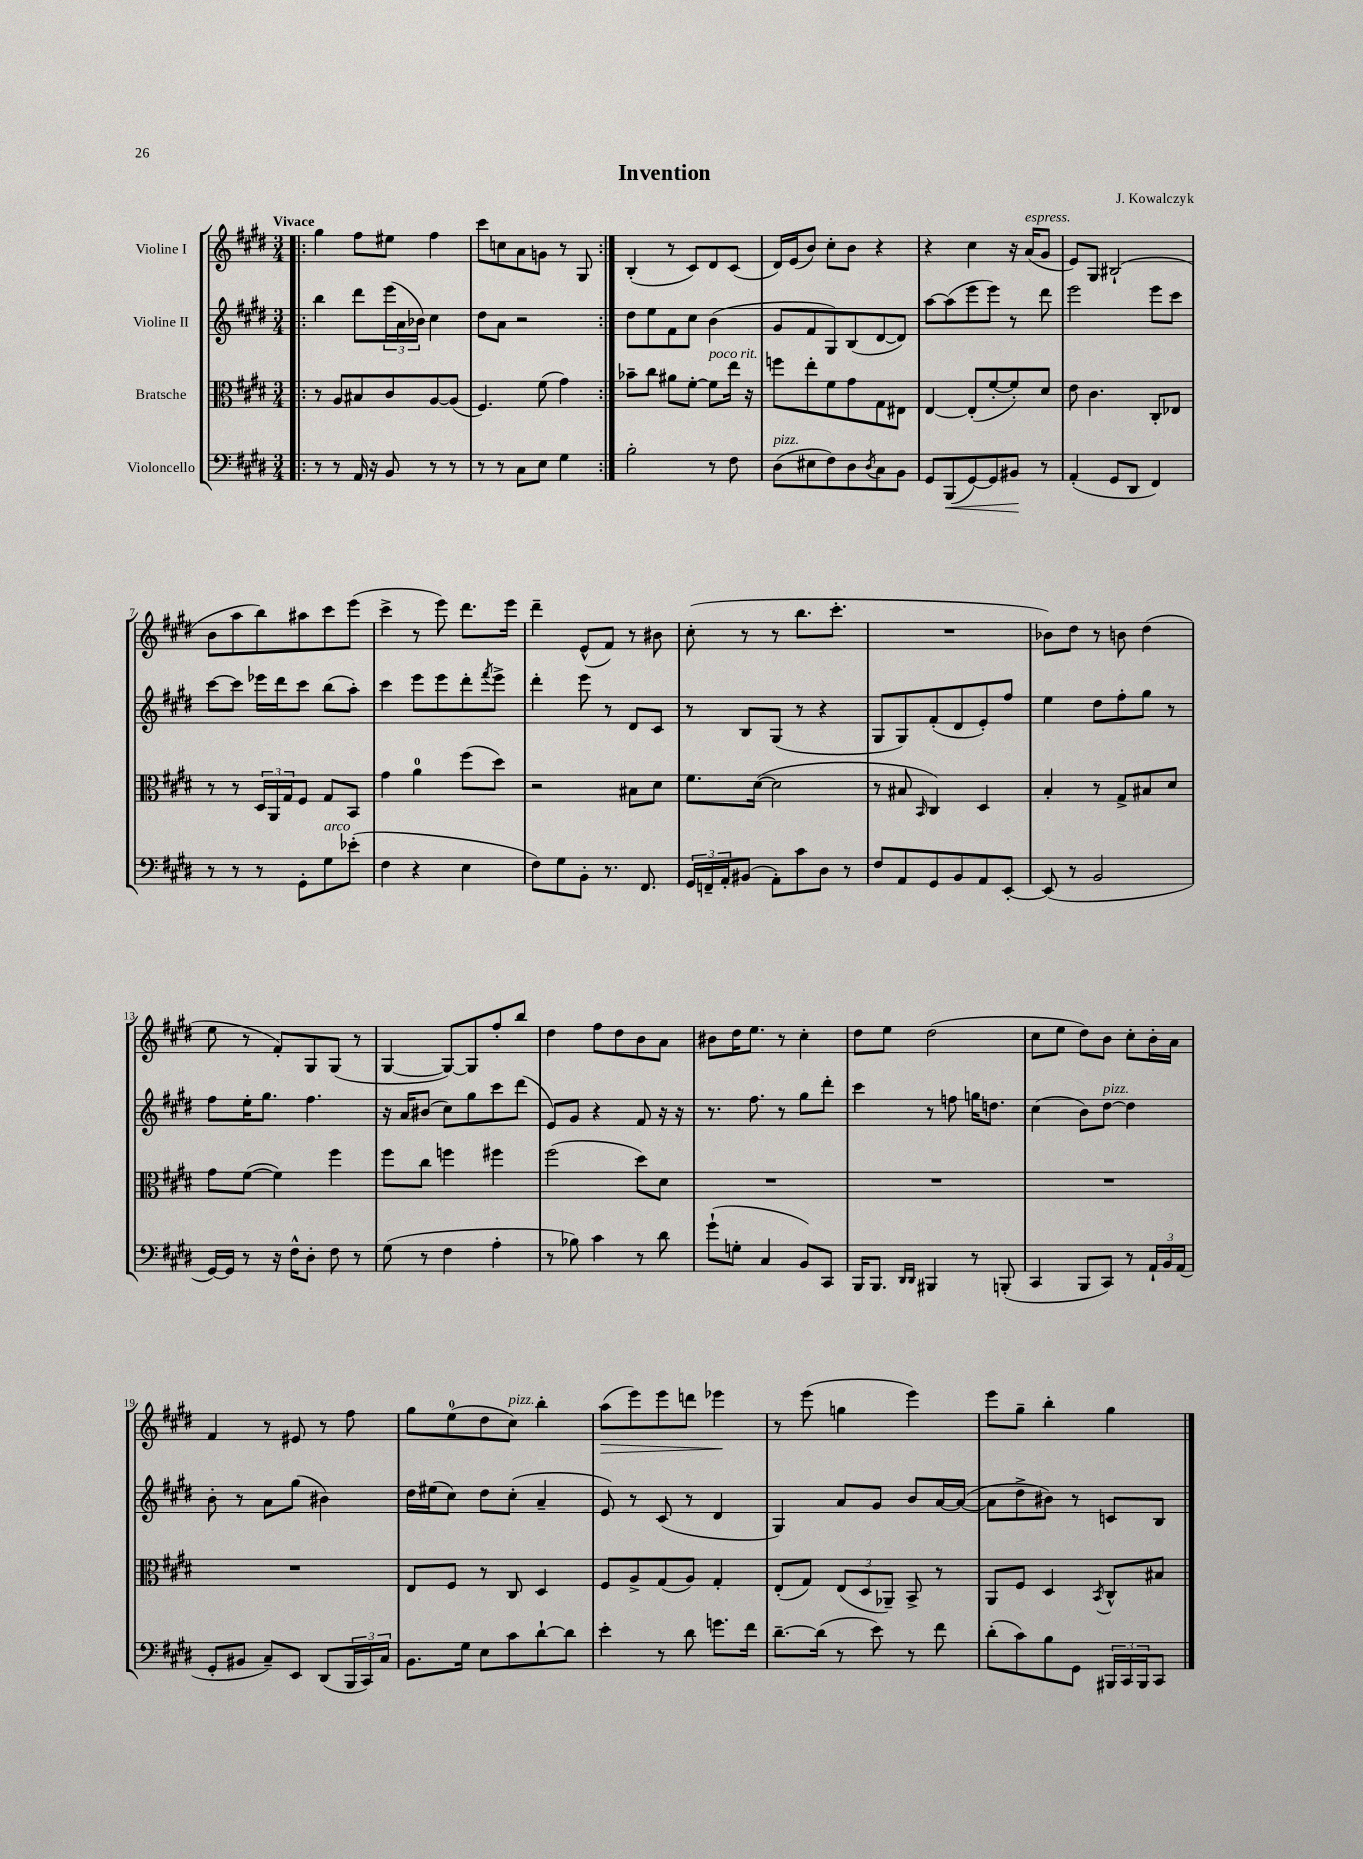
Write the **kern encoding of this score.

**kern	**dynam	**kern	**kern	**kern	**dynam
*part4	*part4	*part3	*part2	*part1	*part1
*staff4	*staff4	*staff3	*staff2	*staff1	*staff1
*I"Violoncello	*	*I"Bratsche	*I"Violine II	*I"Violine I	*
*clefF4	*	*clefC3	*clefG2	*clefG2	*
*k[f#c#g#d#]	*	*k[f#c#g#d#]	*k[f#c#g#d#]	*k[f#c#g#d#]	*
*M3/4	*	*M3/4	*M3/4	*M3/4	*
=1!|:	=1!|:	=1!|:	=1!|:	=1!|:	=1!|:
!	!	!	!	!LO:TX:a:B:t=Vivace	!
8r	.	8r	4bb\	4gg#\	.
8r	.	8A/L	.	.	.
16AA/	.	8B#X/	8ddd#\L	8ff#\L	.
16r	.	.	.	.	.
8BB/	.	8c#/	(24eee\L	8ee#X\J	.
.	.	.	24a\	.	.
.	.	.	24b-X\JJ)	.	.
8r	.	[8A/	4cc#\	4ff#\	.
8r	.	(8A/J]	.	.	.
=2	=2	=2	=2	=2	=2
8r	.	4.F#/)	8dd#\L	8ccc#\L	.
8r	.	.	8a\J	8ccn\	.
8C#\L	.	.	2r	8a\	.
8E\J	.	(8f#\	.	8gn\J	.
4G#\	.	4g#\)	.	8r	.
.	.	.	.	8G#/	.
=3:|!	=3:|!	=3:|!	=3:|!	=3:|!	=3:|!
2B'\	.	8b-X~\L	8dd#\L	(4B'/	.
.	.	8cc#\J	8ee\	.	.
.	.	8a#X\L	8f#\	8r	.
.	.	[8f#'\J	8cc#\J	8c#/L)	.
!	!	!LO:TX:a:i:t=poco rit.	!	!	!
8r	.	8f#\L]	(4b\	8d#/	.
8F#\	.	16ee\Jk	.	(8c#/J	.
.	.	16r	.	.	.
=4	=4	=4	=4	=4	=4
!LO:TX:a:i:t=pizz.	!	!	!	!	!
(8D#\L	.	8ffn\L	8g#/L	16d#/LL)	.
.	.	.	.	(16e/J	.
8E#X\	.	8ee'\	8f#/	8b/J)	.
8F#\)	.	8f#\	8G#/)	8cc#'\L	.
8D#\	.	8g#\	(8B/	8b\J	.
8qD#/	.	.	.	.	.
8C#\	.	8G#\	[8d#/	4r	.
8BB\J	.	8E#X\J	8d#/J])	.	.
=5	=5	=5	=5	=5	=5
8GG#/L	.	[4E/	[8aa\L	4r	.
!	!LO:HP:b	!	!	!	!
(8BBB/	<	.	(8aa\]	.	.
[8GG#/)	.	(8E'/L]	8eee\	4cc#\	.
8GG#/]	.	[8f#'/	8eee\J)	.	.
8BB#X/J	.	8f#'/])	8r	16r	.
!	!	!	!	!LO:TX:a:i:t=espress.	!
.	.	.	.	(16a/KL	.
8r	[	8d#/J	8ddd#\	8g#/J	.
=6	=6	=6	=6	=6	=6
(4AA'/	.	8e\	2eee\	8e/L)	.
.	.	4.c#\	.	8G#/J	.
8GG#/L	.	.	.	(2B#X`/	.
8DD#/J	.	.	.	.	.
4FF#/)	.	8C#'/L	8eee\L	.	.
.	.	8E-X/J	8ccc#\J	.	.
!!LO:LB:g=z
=7	=7	=7	=7	=7	=7
8r	.	8r	[8ccc#\L	8b\L	.
8r	.	8r	8ccc#\J]	8aa\	.
8r	.	24D#/LL	16eee-X\LL	8bb\)	.
.	.	24AA/	.	.	.
.	.	.	16ddd#\J	.	.
.	.	24G#/J	.	.	.
8GG#'\L	.	8F#/J	8ccc#\J	8aa#X\	.
!LO:TX:a:i:t=arco	!	!	!	!	!
8G#\	.	8G#/L	(8bb\L	8ccc#\	.
(8e-X'\J	.	8BB/J	8aa'\J)	(8eee\J	.
=8	=8	=8	=8	=8	=8
4F#\	.	4g#\	4ccc#\	4ccc#^\	.
4r	.	4a\	8eee\L	8r	.
.	.	.	8eee\	8eee\)	.
4E\	.	(8ff#\L	8ddd#'\	8.ddd#\L	.
.	.	.	8qfff#/	.	.
.	.	8dd#\J)	8eee^\J	.	.
.	.	.	.	16eee\Jk	.
=9	=9	=9	=9	=9	=9
8F#\L)	.	2r	4ddd#'\	4ddd#~\	.
8G#\	.	.	.	.	.
8BB'\J	.	.	8eee\	(8e^^/L	.
8.r	.	.	8r	8f#/J)	.
.	.	8B#X\L	8d#/L	8r	.
8.FF#/	.	.	.	.	.
.	.	8d#\J	8c#/J	8b#X\	.
=10	=10	=10	=10	=10	=10
24GG#/LL	.	8.f#\L	8r	(8cc#'\	.
24FFn~/	.	.	.	.	.
24AA'/J	.	.	.	.	.
(8BB#X/J	.	.	8B/L	8r	.
.	.	([16d#\Jk	.	.	.
8AA'\L)	.	2d#\]	(8G#/J	8r	.
8c#\	.	.	8r	8.bb\L	.
8D#\J	.	.	4r	.	.
.	.	.	.	8.ccc#'\J	.
8r	.	.	.	.	.
=11	=11	=11	=11	=11	=11
8F#/L	.	8r	8G#/L	2.r	.
8AA/	.	8B#X/	8G#/)	.	.
.	.	16qqBB/	.	.	.
8GG#/	.	4C#/)	(8f#'/	.	.
8BB/	.	.	8d#/	.	.
8AA/	.	4D#/	8e'/)	.	.
[8EE'/J	.	.	8ff#/J	.	.
=12	=12	=12	=12	=12	=12
(8EE/]	.	4B'/	4ee\	8b-X\L)	.
8r	.	.	.	8dd#\J	.
2BB/	.	8r	8dd#\L	8r	.
.	.	8G#^/L	8ff#'\	8bn\	.
.	.	8B#X/	8gg#\J	(4dd#\	.
.	.	8d#/J	8r	.	.
!!LO:LB:g=z
=13	=13	=13	=13	=13	=13
[16GG#/LL)	.	8g#\L	8ff#\L	8ee\	.
16GG#/JJ]	.	.	.	.	.
8r	.	([8f#\J	16ee'\K	8r	.
.	.	.	8.gg#\J	.	.
16r	.	4f#\])	.	8f#'/L)	.
16F#^^\KL	.	.	.	.	.
8D#'\J	.	.	4.ff#\	8G#/	.
8F#\	.	4ff#\	.	(8G#/J	.
8r	.	.	.	8r	.
=14	=14	=14	=14	=14	=14
(8G#\	.	8ff#\L	16r	[4G#/	.
.	.	.	16a/KL	.	.
8r	.	8cc#\J	(8b#X/J	.	.
4F#\	.	4ffn\	8cc#\L)	8G#/L_)	.
.	.	.	8gg#\	8G#/]	.
4A'\	.	4ff#X\	8ccc#\	8ff#'/	.
.	.	.	(8ddd#\J	8bb/J	.
=15	=15	=15	=15	=15	=15
8r	.	(2ff#\	8e/L)	4dd#\	.
8B-X\)	.	.	8g#/J	.	.
4c#\	.	.	4r	8ff#\L	.
.	.	.	.	8dd#\	.
8r	.	8dd#\L)	8f#/	8b\	.
8d#\	.	8d#\J	16r	8a\J	.
.	.	.	16r	.	.
=16	=16	=16	=16	=16	=16
(8g#`\L	.	2.r	8.r	8b#X\L	.
8Gn'\J	.	.	.	16dd#\K	.
.	.	.	8.ff#\	8.ee\J	.
4C#/	.	.	.	.	.
.	.	.	8r	8r	.
8BB/L)	.	.	8gg#\L	4cc#'\	.
8CC#/J	.	.	8ddd#'\J	.	.
=17	=17	=17	=17	=17	=17
16BBB/KL	.	2.r	4ccc#\	8dd#\L	.
8.BBB/J	.	.	.	.	.
.	.	.	.	8ee\J	.
16qqDD#/LL	.	.	.	.	.
16qqDD#/JJ	.	.	.	.	.
4BBB#X/	.	.	8r	(2dd#\	.
.	.	.	8ffn\	.	.
8r	.	.	16ggn\KL	.	.
.	.	.	8.ddn\J	.	.
(8BBBn'/	.	.	.	.	.
=18	=18	=18	=18	=18	=18
4CC#/	.	2.r	(4cc#\	8cc#\L	.
.	.	.	.	8ee\J	.
8BBB/L	.	.	8b\L)	8dd#\L)	.
!	!	!	!LO:TX:a:i:t=pizz.	!	!
8CC#/J)	.	.	[8dd#\J	8b\J	.
8r	.	.	4dd#\]	8cc#'\L	.
24AA`/LL	.	.	.	16b'\L	.
24BB/	.	.	.	.	.
.	.	.	.	16a\JJ	.
(24AA/JJ	.	.	.	.	.
!!LO:LB:g=z
=19	=19	=19	=19	=19	=19
8GG#'/L	.	2.r	8b'\	4f#/	.
8BB#X/J	.	.	8r	.	.
8C#~/L)	.	.	8a\L	8r	.
8EE/J	.	.	(8gg#\J	8e#X/	.
(8DD#/L	.	.	4b#X\)	8r	.
24BBB/L	.	.	.	8ff#\	.
24CC#/)	.	.	.	.	.
24C#/JJ	.	.	.	.	.
=20	=20	=20	=20	=20	=20
8.BB\L	.	8E/L	16dd#\LL	8gg#\L	.
.	.	.	(16ee#X\J	.	.
.	.	8F#/J	8cc#\J)	(8ee\	.
16G#\Jk	.	.	.	.	.
8E\L	.	8r	8dd#\L	8dd#\	.
!	!	!	!	!LO:TX:a:i:t=pizz.	!
8c#\	.	8C#/	(8cc#'\J	8cc#\J)	.
[8d#`\	.	4D#/	4a~/	4bb'\	.
8d#\J]	.	.	.	.	.
=21	=21	=21	=21	=21	=21
!	!	!	!	!	!LO:HP:b
4e'\	.	8F#/L	8e/)	(8aa\L	>
.	.	8A^/	8r	8eee\)	.
8r	.	(8G#/	(8c#/	8eee\	.
8d#\	.	8A/J)	8r	8dddn\J	.
8.gn\L	.	4G#'/	4d#/	4eee-X\	.
16f#\Jk	.	.	.	.	.
.	.	.	.	.	]
=22	=22	=22	=22	=22	=22
[8.d#~\L	.	(8E'/L	4G#/)	8r	.
.	.	8G#/J)	.	(8eee\	.
(16d#\Jk]	.	.	.	.	.
8r	.	(12E/L	8a/L	4ggn\	.
.	.	12D#/	.	.	.
8e\)	.	.	8g#/J	.	.
.	.	12AA-X~/J)	.	.	.
8r	.	8BB^/	8b/L	4eee\)	.
8f#\	.	8r	[16a/L	.	.
.	.	.	(16a/JJ_	.	.
=23	=23	=23	=23	=23	=23
(8d#'\L	.	8AA/L	8a\L]	8eee\L	.
8c#\)	.	8F#/J	8dd#^\	8gg#~\J	.
8B\	.	4D#/	8b#X\J)	4bb'\	.
8GG#\J	.	.	8r	.	.
.	.	8qBB/	.	.	.
24BBB#X/LL	.	8C#^^/L	8cn/L	4gg#\	.
24CC#/	.	.	.	.	.
24BBB#/J	.	.	.	.	.
8CC#/J	.	8B#X/J	8B/J	.	.
==	==	==	==	==	==
*-	*-	*-	*-	*-	*-
